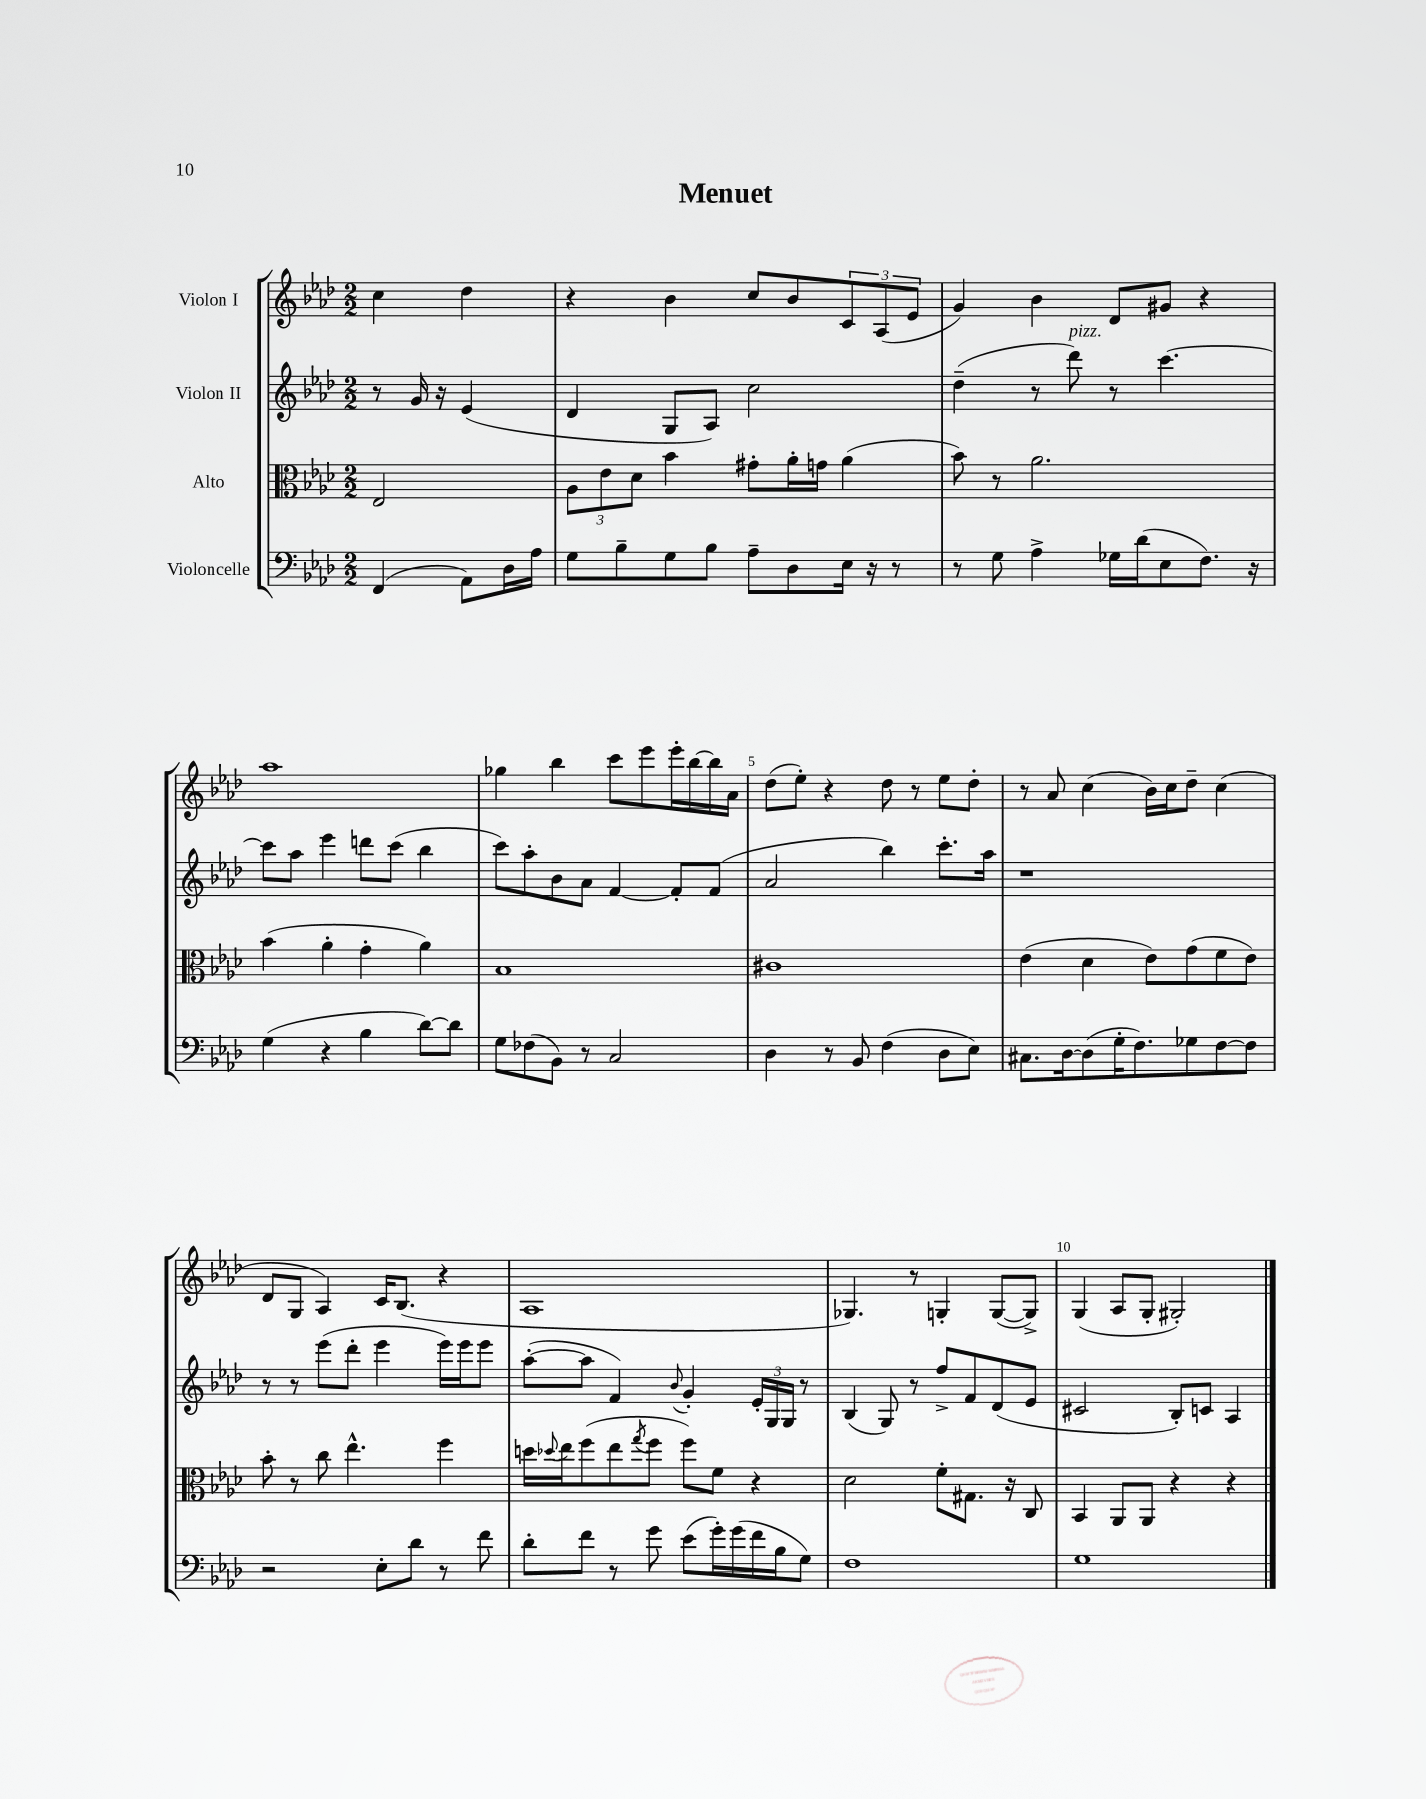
\header { title = "Menuet" }
<<
\new StaffGroup <<
\new Staff = "s0" \with { instrumentName = "Violon I" } {
    \clef treble \key aes \major \numericTimeSignature \time 2/2 \partial 2
    c''4 des''4 |
    r4 bes'4 c''8 bes'8 \tuplet 3/2 { c'8 aes8( ees'8 } |
    g'4) bes'4 des'8 gis'8 r4 |
    aes''1 |
    ges''4 bes''4 c'''8 ees'''8 ees'''16-. bes''16~ bes''16 aes'16 |
    des''8( ees''8-.) r4 des''8 r8 ees''8 des''8-. |
    r8 aes'8 c''4( bes'16) c''16 des''8-- c''4( |
    des'8 g8 aes4) c'16 bes8.( r4 |
    aes1 |
    ges4.) r8 g4-. g8~( g8->) |
    g4( aes8 g8-. gis2-.) \bar "|." |
}
\new Staff = "s1" \with { instrumentName = "Violon II" } {
    \clef treble \key aes \major \numericTimeSignature \time 2/2 \partial 2
    r8 g'16 r16 ees'4( |
    des'4 g8 aes8) c''2 |
    des''4--( r8 des'''8^\markup { \italic "pizz." }) r8 c'''4.~ |
    c'''8 aes''8 ees'''4 d'''8 c'''8( bes''4 |
    c'''8) aes''8-. bes'8 aes'8 f'4~ f'8-. f'8( |
    aes'2 bes''4) c'''8.-. aes''16 |
    r1 |
    r8 r8 ees'''8( des'''8-. ees'''4 ees'''16) ees'''16 ees'''8 |
    aes''8~-.( aes''8 f'4) \appoggiatura { bes'8 } g'4-. \tuplet 3/2 { ees'16-. g16 g16 } r8 |
    bes4( g8) r8 f''8-> f'8 des'8( ees'8 |
    cis'2 bes8-.) c'8 aes4 \bar "|." |
}
\new Staff = "s2" \with { instrumentName = "Alto" } {
    \clef alto \key aes \major \numericTimeSignature \time 2/2 \partial 2
    ees2 |
    \tuplet 3/2 { aes8 ees'8 des'8 } bes'4 gis'8-. aes'16-. g'16 aes'4( |
    bes'8) r8 aes'2. |
    bes'4( aes'4-. g'4-. aes'4) |
    bes1 |
    cis'1 |
    ees'4( des'4 ees'8) g'8( f'8 ees'8) |
    bes'8-. r8 c''8 ees''4.-^ f''4 |
    d''16 \appoggiatura { des''8 } ees''16 f''8( ees''8 \acciaccatura { g''8 } f''8 f''8) f'8 r4 |
    des'2 f'8-. gis8. r16 c8 |
    bes,4 aes,8 aes,8 r4 r4 \bar "|." |
}
\new Staff = "s3" \with { instrumentName = "Violoncelle" } {
    \clef bass \key aes \major \numericTimeSignature \time 2/2 \partial 2
    f,4( aes,8) des16 aes16 |
    g8 bes8-- g8 bes8 aes8-- des8 ees16 r16 r8 |
    r8 g8 aes4-> ges16 des'16( ees8 f8.) r16 |
    g4( r4 bes4 des'8~) des'8 |
    g8 fes8( bes,8) r8 c2 |
    des4 r8 bes,8 f4( des8 ees8) |
    cis8. des16~ des8( g16-. f8.) ges8 f8~ f8 |
    r2 ees8-. des'8 r8 f'8 |
    des'8-. f'8 r8 g'8 ees'8( g'16-.) g'16( f'16 bes16 g8) |
    f1 |
    g1 \bar "|." |
}
>>
>>
\layout { \context { \Score \override BarNumber.break-visibility = ##(#f #t #t) barNumberVisibility = #(every-nth-bar-number-visible 5) } }
